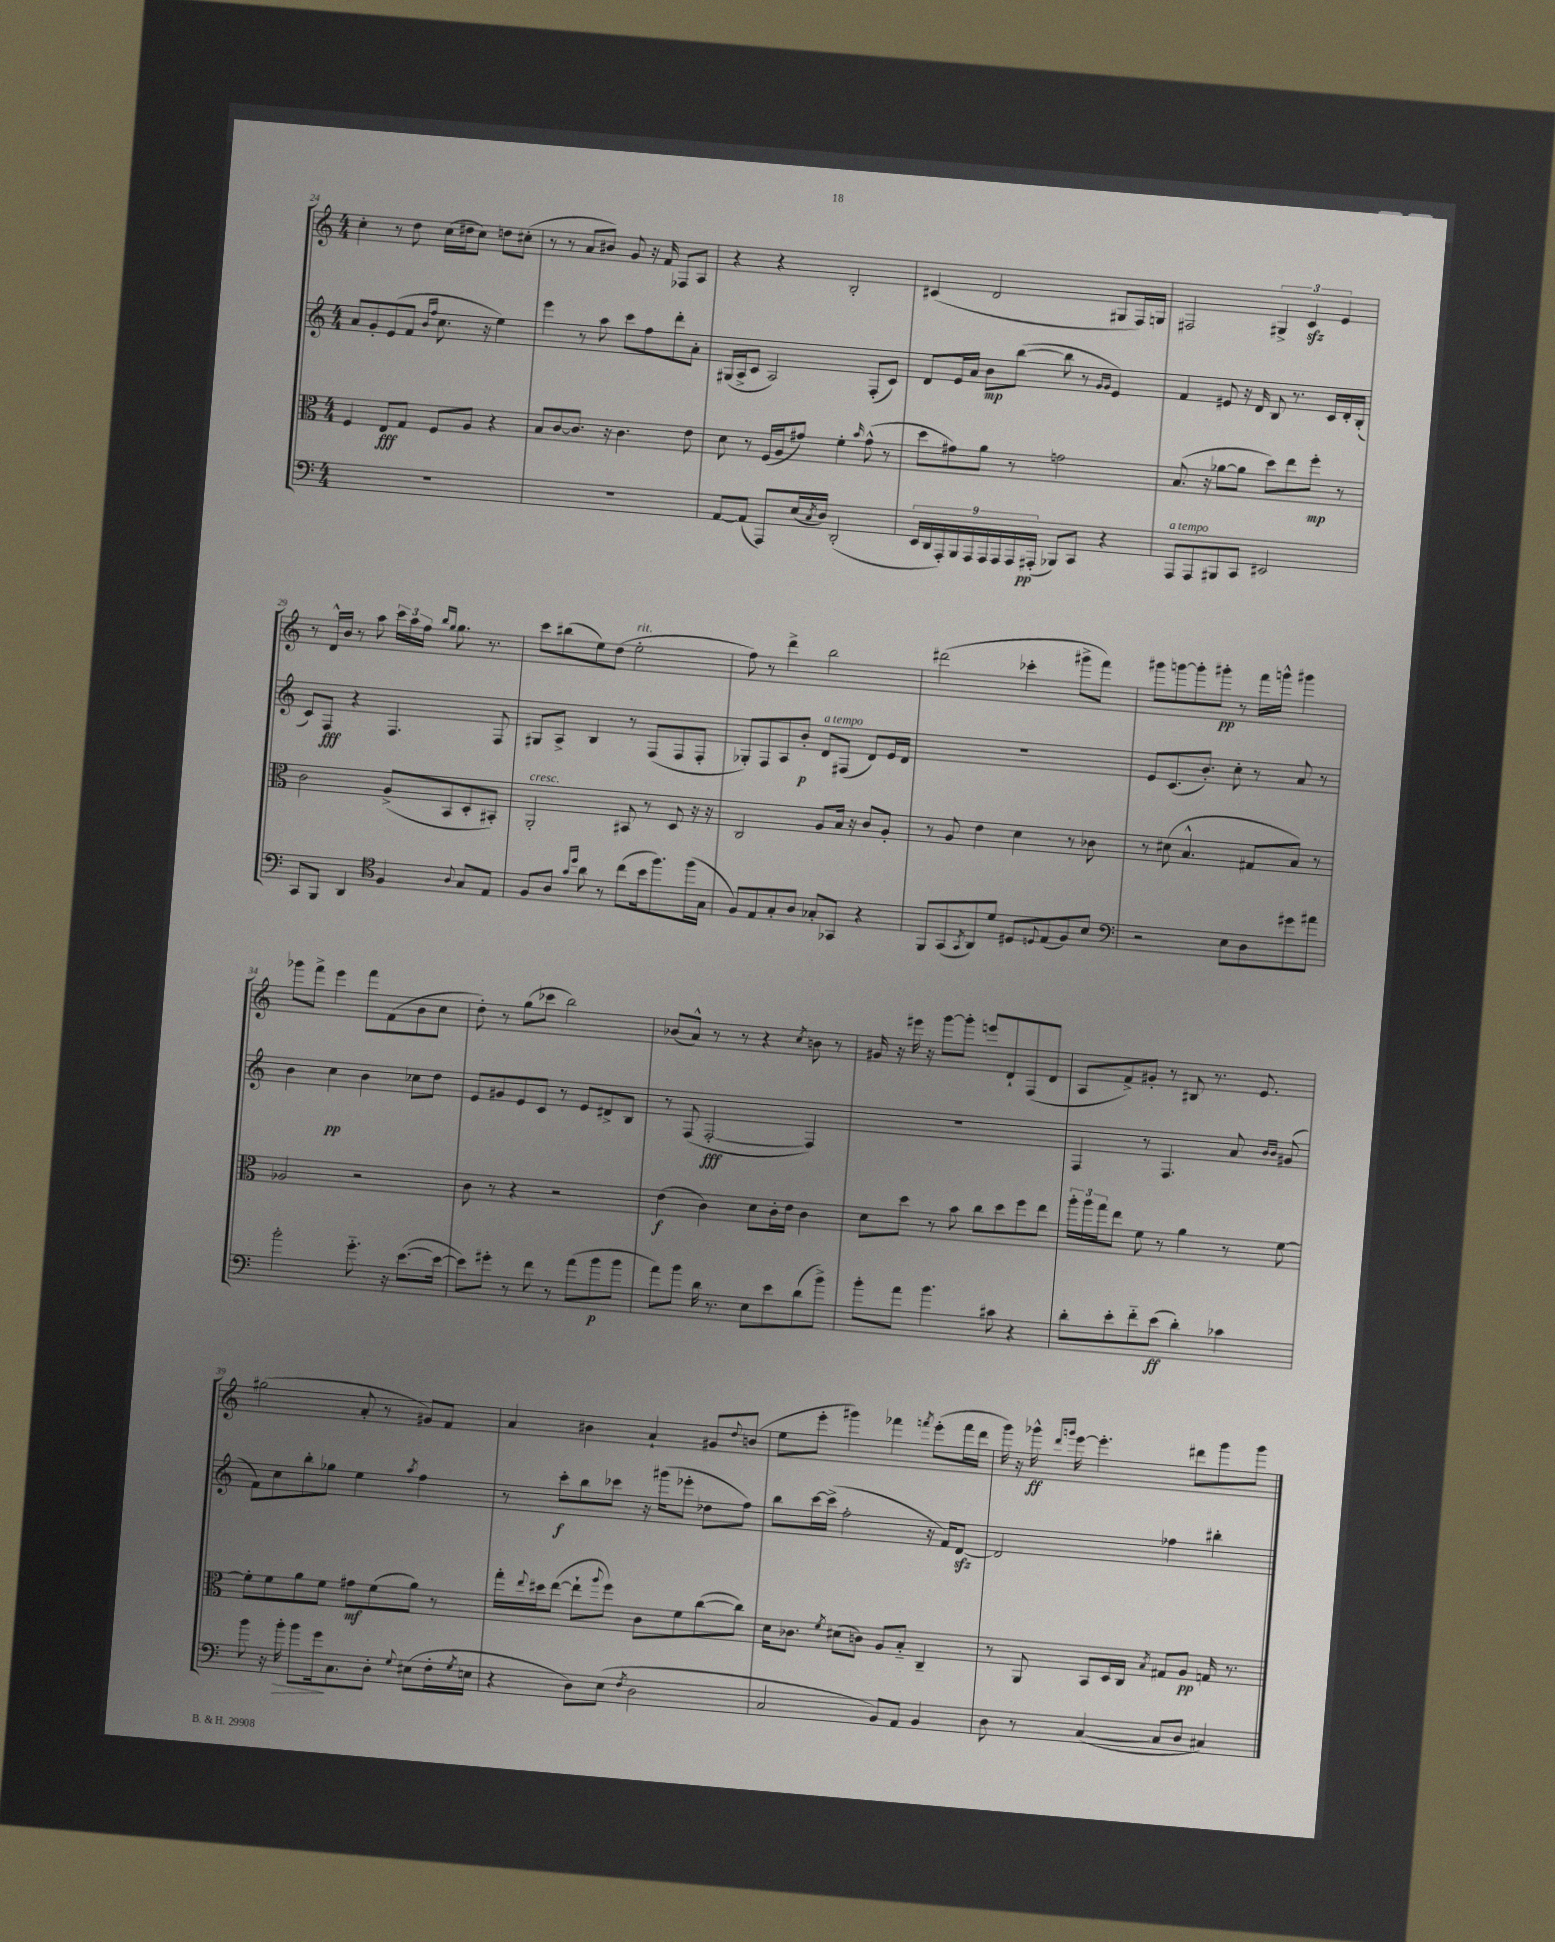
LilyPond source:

<<
\new StaffGroup <<
\new Staff = "s0" {
    \clef treble \key c \major \numericTimeSignature \time 4/4
    c''4-. r8 d''8 c''16( dis''16 c''8) d''8 cis''8-.( |
    r8 r8 a'8 bis'8) g'8 r16 f'16 fes8 a8 |
    r4 r4 b2-. |
    cis'4( d'2 gis8 f16) g16 |
    fis2 \tuplet 3/2 { gis4-> c'4\sfz e'4 } |
    r8 d'16-^ b'16 r8 a''8 \tuplet 3/2 { c'''16 a''16 f''16 } \grace { b''16 g''16 } g''8. r8. |
    c'''8 bis''8( e''8) d''8( e''2-.^\markup { \italic "rit." } |
    f''8) r8 d'''4-> b''2 |
    dis'''2( ces'''4-. gis'''8-> f'''8) |
    gis'''8 g'''8~ g'''8-. gis'''8-.\pp r8 f'''16 g'''16-^ gis'''4 |
    ges'''8 f'''8-> e'''4 f'''8 f'8( b'8 c''8 |
    d''8-.) r8 g''8( ces'''8 b''2) |
    bes'8( a'8-^) r8 r8 r4 \acciaccatura { c''8 } b'8 r8 |
    gis'16 r16 eis'''16 r16 g'''8~ g'''8-. e'''8 d'8-! f8( d'8 |
    a8 f'8->) gis'8-. r8 bis8 r8. e'8. |
    gis''2( a'8-. r8 gis'8) f'8 |
    a'4 bis'4 a'4-! gis'8 \appoggiatura { d''8 } b'8( |
    e''8 e'''8-. gis'''4) fes'''4 \acciaccatura { f'''8 } e'''8-.( f'''16 d'''16 |
    g'''16) r16 ges'''16-^\ff \grace { d'''16 g'''16 } e'''16~ e'''4.-. dis'''8 g'''8 g'''8 \bar "|." |
}
\new Staff = "s1" {
    \clef treble \key c \major \numericTimeSignature \time 4/4
    a'8 g'8-. e'8( f'8 \grace { b'16 f''16 } c''8. r16 e''4) |
    e'''4 r8 a''8 c'''8 f''8 d'''8-. a'8-. |
    gis16( a16-> c'8 a2) f8-.( c'8) |
    d'8 e'16 a'16 b'8\mp b''8~( b''8 r8 \grace { g'16 g'16 } e'4) |
    f'4 eis'8 r16 d'16 b8 r8. c'16 d'16-. b16-.( |
    c'8) f8\fff r4 f4. f8 |
    gis8 a8-> b4 r8 f8( f8 f8-. |
    ges8-.) f8 a8 b'8-.\p d'8^\markup { \italic "a tempo" } fis8( d'8) e'16 d'16 |
    R1 |
    e'8 c'8.( b'8.-.) c''8-. r8 a'8 r8 |
    b'4 c''4\pp b'4 ces''8 d''8 |
    e'8 gis'8 e'8 c'8 r8 e'8 dis'8-> b8 |
    r8 f8( f2~-.\fff f4) |
    R1 |
    f4 r8 f4. a'8 \grace { b'16 b'16 } gis'8( |
    f'8) c''8 b''8-. ges''8 e''4 \acciaccatura { a''8 } f''4 |
    r8 c'''8-.\f b''8 ces'''8 r16 gis'''16( ees'''8-. des''8 f''8) |
    b''8 c'''16~ c'''16->( f''2-. r16 f'16) d'8~\sfz |
    d'2 fes''4 bis''4-. \bar "|." |
}
\new Staff = "s2" {
    \clef alto \key c \major \numericTimeSignature \time 4/4
    f4 e8\fff g8 f8 a8 r4 |
    b8 c'8~ c'8. r16 c'4. e'8 |
    d'8 r8 f16( a16 gis'8) f'4-. \grace { b'16 } gis'8-^( r8 |
    d''8 gis'8) a'8 r8 g'2 |
    b8.( r16 aes'8~ aes'8 d''8) e''8 f''8-.\mp r8 |
    c'2 a8->( b,8 d8-. bis,8-.) |
    a,2-.^\markup { \italic "cresc." } bis,8 r8 d8 r16 r16 |
    c2 a8 b16 r16 c'8 a8-. |
    r8 a8 e'4 d'4 r8 ces'8 |
    r8 dis'8( b4.-^ gis8 b8) r8 |
    aes2 r2 |
    c'8 r8 r4 r2 |
    e'4\f( c'4) d'8 c'16-. e'16 c'4 |
    d'8 d''8 r8 b'8 c''8 d''8 f''8 e''8 |
    \tuplet 3/2 { a''16-. a''16 g''16 } e''8 f'8 r8 a'4 r8 f'8~ |
    f'8-. f'8 a'8 f'8 gis'8\mf f'8( a'8) r8 |
    g''16-. \appoggiatura { e''8 } dis''16 e''8~( e''8-! \appoggiatura { a''8 } f''8) c'8 f'8 c''8~( c''8) |
    d'16 ces'8. \acciaccatura { f'8 } dis'8( c'8) a8 b8-_ c4-- |
    r8 a,8 b,8 d16 c16 \acciaccatura { b8 } gis8 a8\pp g16 r8. \bar "|." |
}
\new Staff = "s3" {
    \clef bass \key c \major \numericTimeSignature \time 4/4
    R1 |
    R1 |
    a,8~ a,8( a,,8) e16( \acciaccatura { c8 } d16) d,2-.( |
    \tuplet 9/8 { e,16 d,16 a,,16-.) b,,16 a,,16 a,,16 a,,16 a,,16 ais,,16-.\pp( } bes,,8) c,8 r4 |
    a,,8^\markup { \italic "a tempo" } a,,8 bis,,8 c,8 eis,2 |
    c,8 b,,8 d,4 \clef tenor f4 \appoggiatura { a8 } g8 e8 |
    f8 a8 \grace { g'16 d''16 } a'8 r8 c''8( b'16 f''8.) f''16( g16 |
    f8) e8 g8-. a8 ges8-. ges,8 r4 |
    f,8 g,8( \acciaccatura { g,8 } a,8) d'8 dis8 \appoggiatura { d8 } e8( f8) b8 |
    \clef bass r2 e8 d8 gis'8 ais'8 |
    b'2-. g'8.-_ r16 e'8.~( e'16~ |
    e'8) gis'8-. r8 f'8 r8 a'8( b'8\p b'8 |
    a'8) b'8 d'16 r8. e8 e'8 d'8( b'8->) |
    b'8-. a'8 b'4. cis'8 r4 |
    d'8-. e'8-. f'8-_ e'8\ff( d'4-.) ces'4 |
    b'8 r16 b'16-.\> b'8 g'16\! c8. d8-. \appoggiatura { g8 } eis8( f16-. \acciaccatura { g8 } e16 |
    r4 d8) e8( \acciaccatura { f8 } d2 |
    c2 b,8) a,8 b,4 |
    d8 r8 c4~( c8 d8 cis4) \bar "|." |
}
>>
>>
\layout { \context { \Score currentBarNumber = #24 } }
